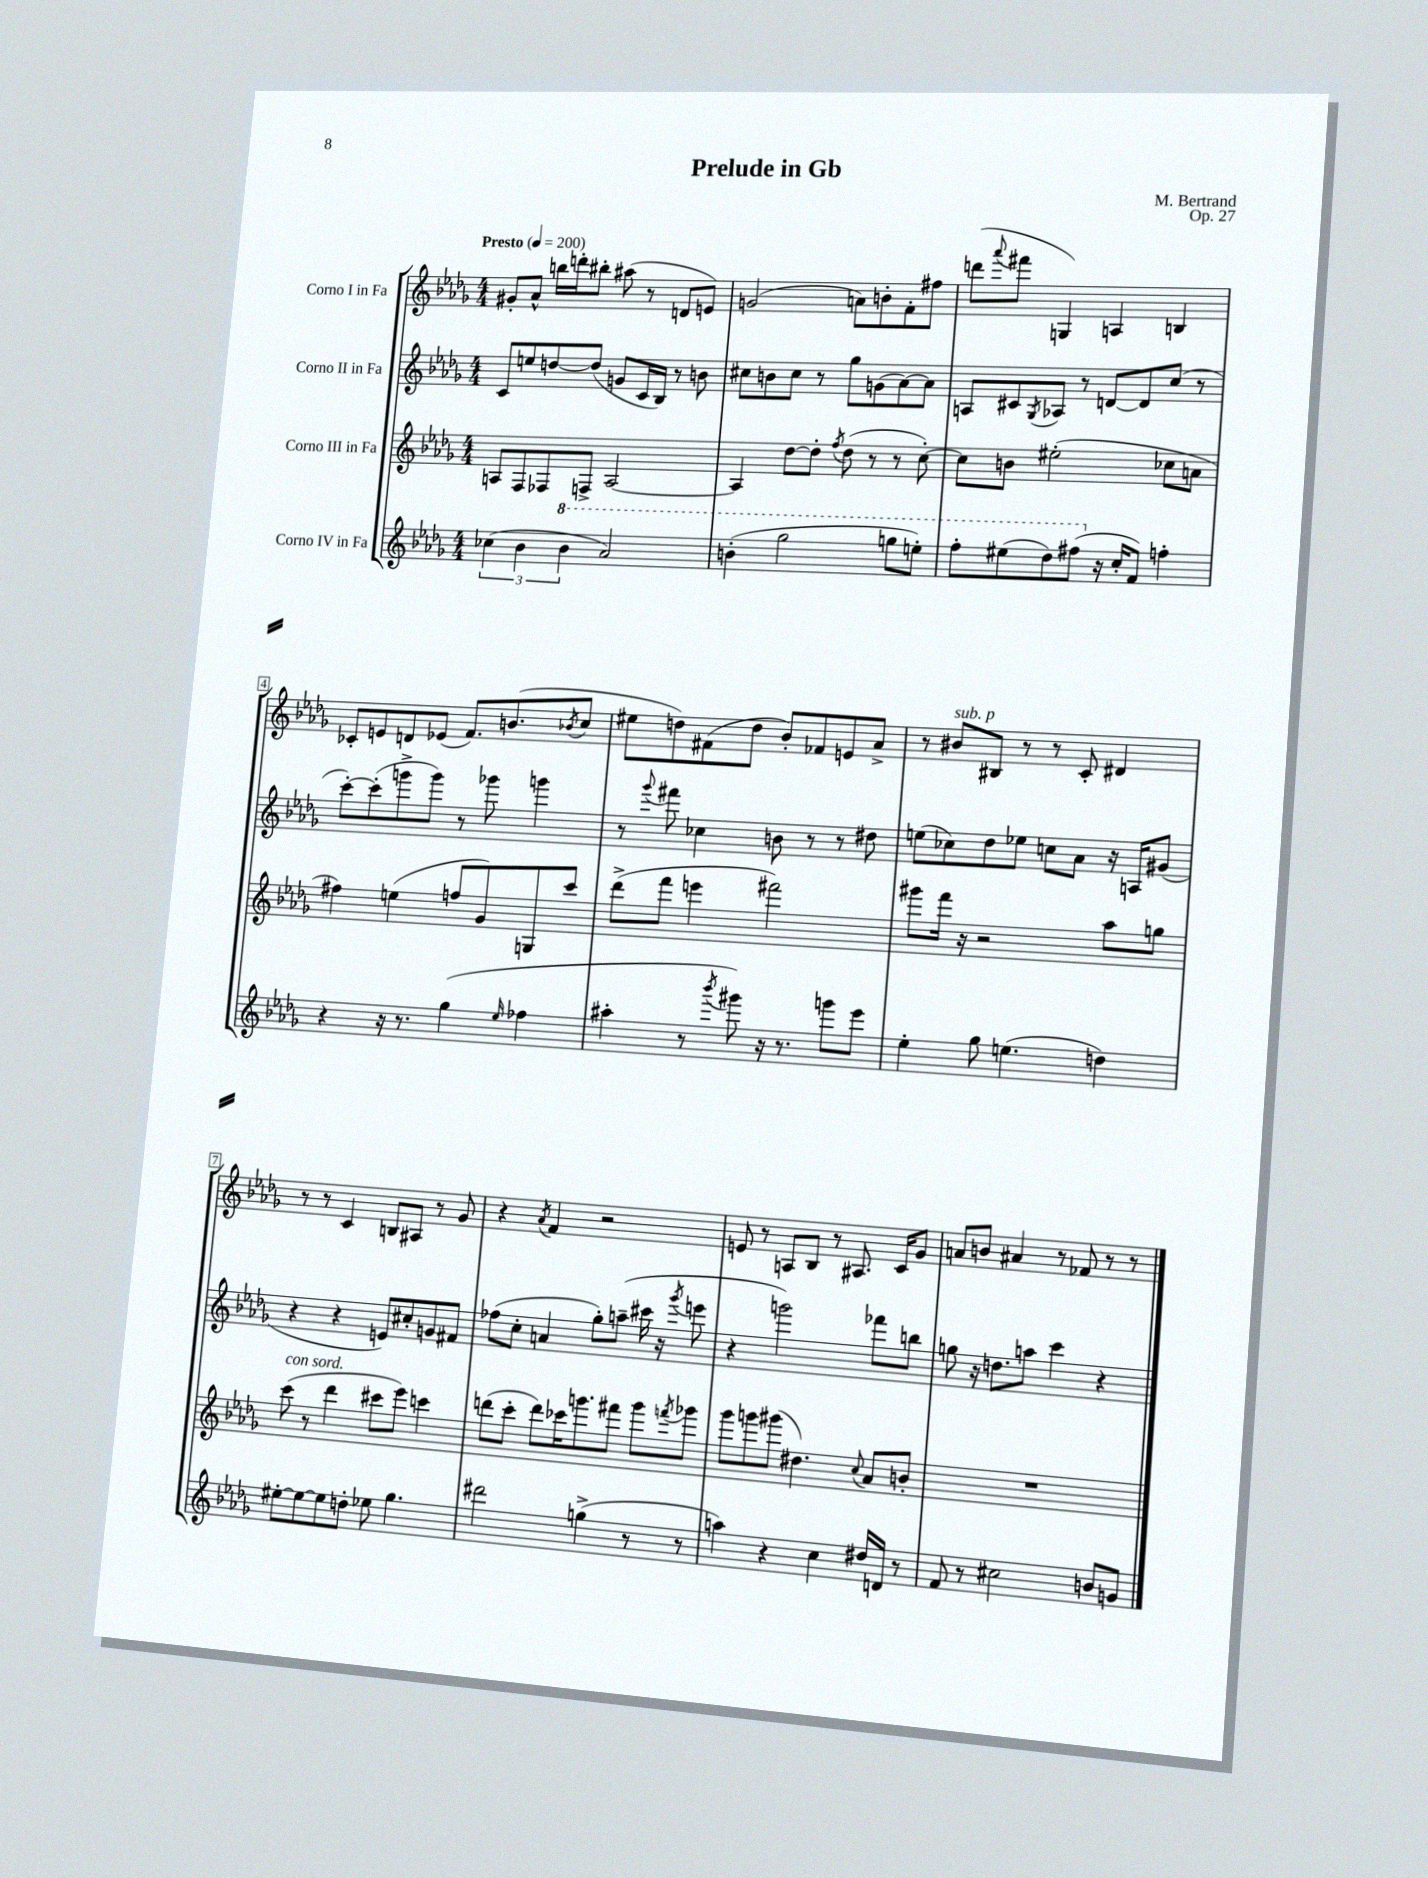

**kern	**kern	**kern	**kern
*part4	*part3	*part2	*part1
*staff4	*staff3	*staff2	*staff1
*I"Corno IV in Fa	*I"Corno III in Fa	*I"Corno II in Fa	*I"Corno I in Fa
*clefG2	*clefG2	*clefG2	*clefG2
*k[b-e-a-d-g-]	*k[b-e-a-d-g-]	*k[b-e-a-d-g-]	*k[b-e-a-d-g-]
*M4/4	*M4/4	*M4/4	*M4/4
*MM200	*MM200	*MM200	*MM200
=1	=1	=1	=1
!	!	!	!LO:TX:a:B:t=Presto
(6cc-X\	8An/L	8c/L	8g#X'/L
.	8F/	8een/	8a-^^/J
6b-\	.	.	.
.	8F-X/	[8ddn/	16bbn\LL
.	.	.	16dddn'\J
*8va	*	*	*
6bb-\	.	.	.
.	8Fn^/J	(8dd/J]	8bb#X'\J
2aa-/)	[2A/	8gn/L	(8aa#X\
.	.	16c/L	8r
.	.	16B-/JJ)	.
.	.	8r	8dn/L
.	.	8bn\	8en/J)
=2	=2	=2	=2
(4bbn'\	4A/]	8cc#X\L	(2gn/
.	.	8bn\	.
2ggg-\	[8dd-\L	8cc#\J	.
.	8dd-'\J]	8r	.
.	8qff/	.	.
.	(8dd-\	8gg-\L	8an\L)
.	8r	(8gn\	8bn'\
8gggn\L	8r	[8a-\)	8f'\
8eeen'\J)	[8cc'\)	8a-\J]	8ff#X\J
=3	=3	=3	=3
8fff'\L	8cc\L]	8An/L	(8dddn\L
.	.	.	8qqaaa-/
(8eee#X\	8bn\J	8c#X/	8fff#X\J
.	.	8qG-/	.
8ddd-\)	(2ee#X'\	8A-X/J	4Gn/)
(8fff#X\J	.	8r	.
*X8va	*	*	*
16r	.	[8dn/L	4An/
16cc'/KL	.	.	.
8f/J)	.	8d/]	.
4ffn'\	8cc-X\L	(8cc/J	4Bn/
.	8an\J	8r	.
!!LO:LB:g=z
=4	=4	=4	=4
4r	4ff#X\)	[8ccc'\L)	8c-X'/L
.	.	(8ccc'\]	8en/
16r	(4een\	8gggn^\	8dn/
8.r	.	.	.
.	.	8ggg\J)	(8e-X/J
(4gg-\	8ffn/L	8r	8.f/L)
.	8g-/)	8ggg-X\	.
.	.	.	(8.bn/
16qqee-/	.	.	.
4ff-X\	8Gn/	4gggn\	.
.	.	.	8qb-X/
.	8ccc/J	.	8cc/J
=5	=5	=5	=5
4aa#X'\	(8ddd-^\L	8r	8ee#X\L
.	.	8qqggg-/	.
.	8fff\J	8fff#X\	8ddn\)
8r	4eeen\	4cc-X\	(8f#X\
8qbbb-/	.	.	.
8ggg#X\)	.	.	8dd\J
16r	2fff#X\)	8bn\	8b-'/L)
8.r	.	.	.
.	.	8r	8f-X/
8gggn\L	.	8r	8en/
8eee-\J	.	8dd#X\	8a-^/J
=6	=6	=6	=6
4ee-'\	8ggg#X\L	(8een\L	8r
!	!	!	!LO:TX:a:i:t=sub. p
.	16fff\Jk	8cc-X\)	8b#X/L
.	16r	.	.
8gg-\	2r	8dd-\	8B#X/J
(4.een\	.	8ee-X\J	8r
.	.	8ccn\L	8r
.	.	8a-\J	8c'/
4ddn\)	8aa-\L	16r	4d#X/
.	.	16An/KL	.
.	8ggn\J	(8g#X/J	.
!!LO:LB:g=z
=7	=7	=7	=7
!	!LO:TX:a:i:t=con sord.	!	!
[8ee#X'\L	(8ccc\	4r	8r
8ee#\_	8r	.	8r
8ee#\]	4ddd-\	4r	4c/
8ddn'\J	.	.	.
8ee-X\	8ccc#X\L	8en/L)	8Bn/L
4.gg-\	8eee-\J)	8cc#X'/	8A#X/J
.	4cccn\	8gn/	8r
.	.	8f#X/J	8g-/
=8	=8	=8	=8
2ddd#X\	(8dddn\L	(8ff-X\L	4r
.	8ccc'\J	8cc'\J	.
.	.	.	8qa-/
.	8ddd\L)	4an/	4f/
.	16ccc-X\K	.	.
.	8.gggn\	.	.
(4ggn^\	.	8gg-'\L)	2r
.	8fff#X\J	(8aan~\J	.
8r	8ggg\L	16ccc#X\	.
.	.	16r	.
.	8qfffn/	8qggg-/	.
8r	8ggg-X\J	8eeen\	.
=9	=9	=9	=9
4aan\)	8ggg-\L	4r	8en/
.	8gggn\	.	8r
4r	(8ggg#X\J	2gggn\)	8An/L
.	4.dd#X\)	.	8B-/J
4cc\	.	.	8r
.	.	.	8.A#X/
.	8qqcc/	.	.
16dd#X/LL	8a-/L	8fff-X\L	.
16dn/JJ	.	.	16c/KL
8r	8bn'/J	8bbn\J	8g-/J
=10	=10	=10	=10
8f/	1r	8ggn\	8an/L
8r	.	16r	8bn/J
.	.	8.ddn\L	.
2cc#X\	.	.	4a#X/
.	.	8aan\J	.
.	.	4ccc\	8r
.	.	.	8f-X/
8bn/L	.	4r	8r
8gn/J	.	.	8r
==	==	==	==
*-	*-	*-	*-
